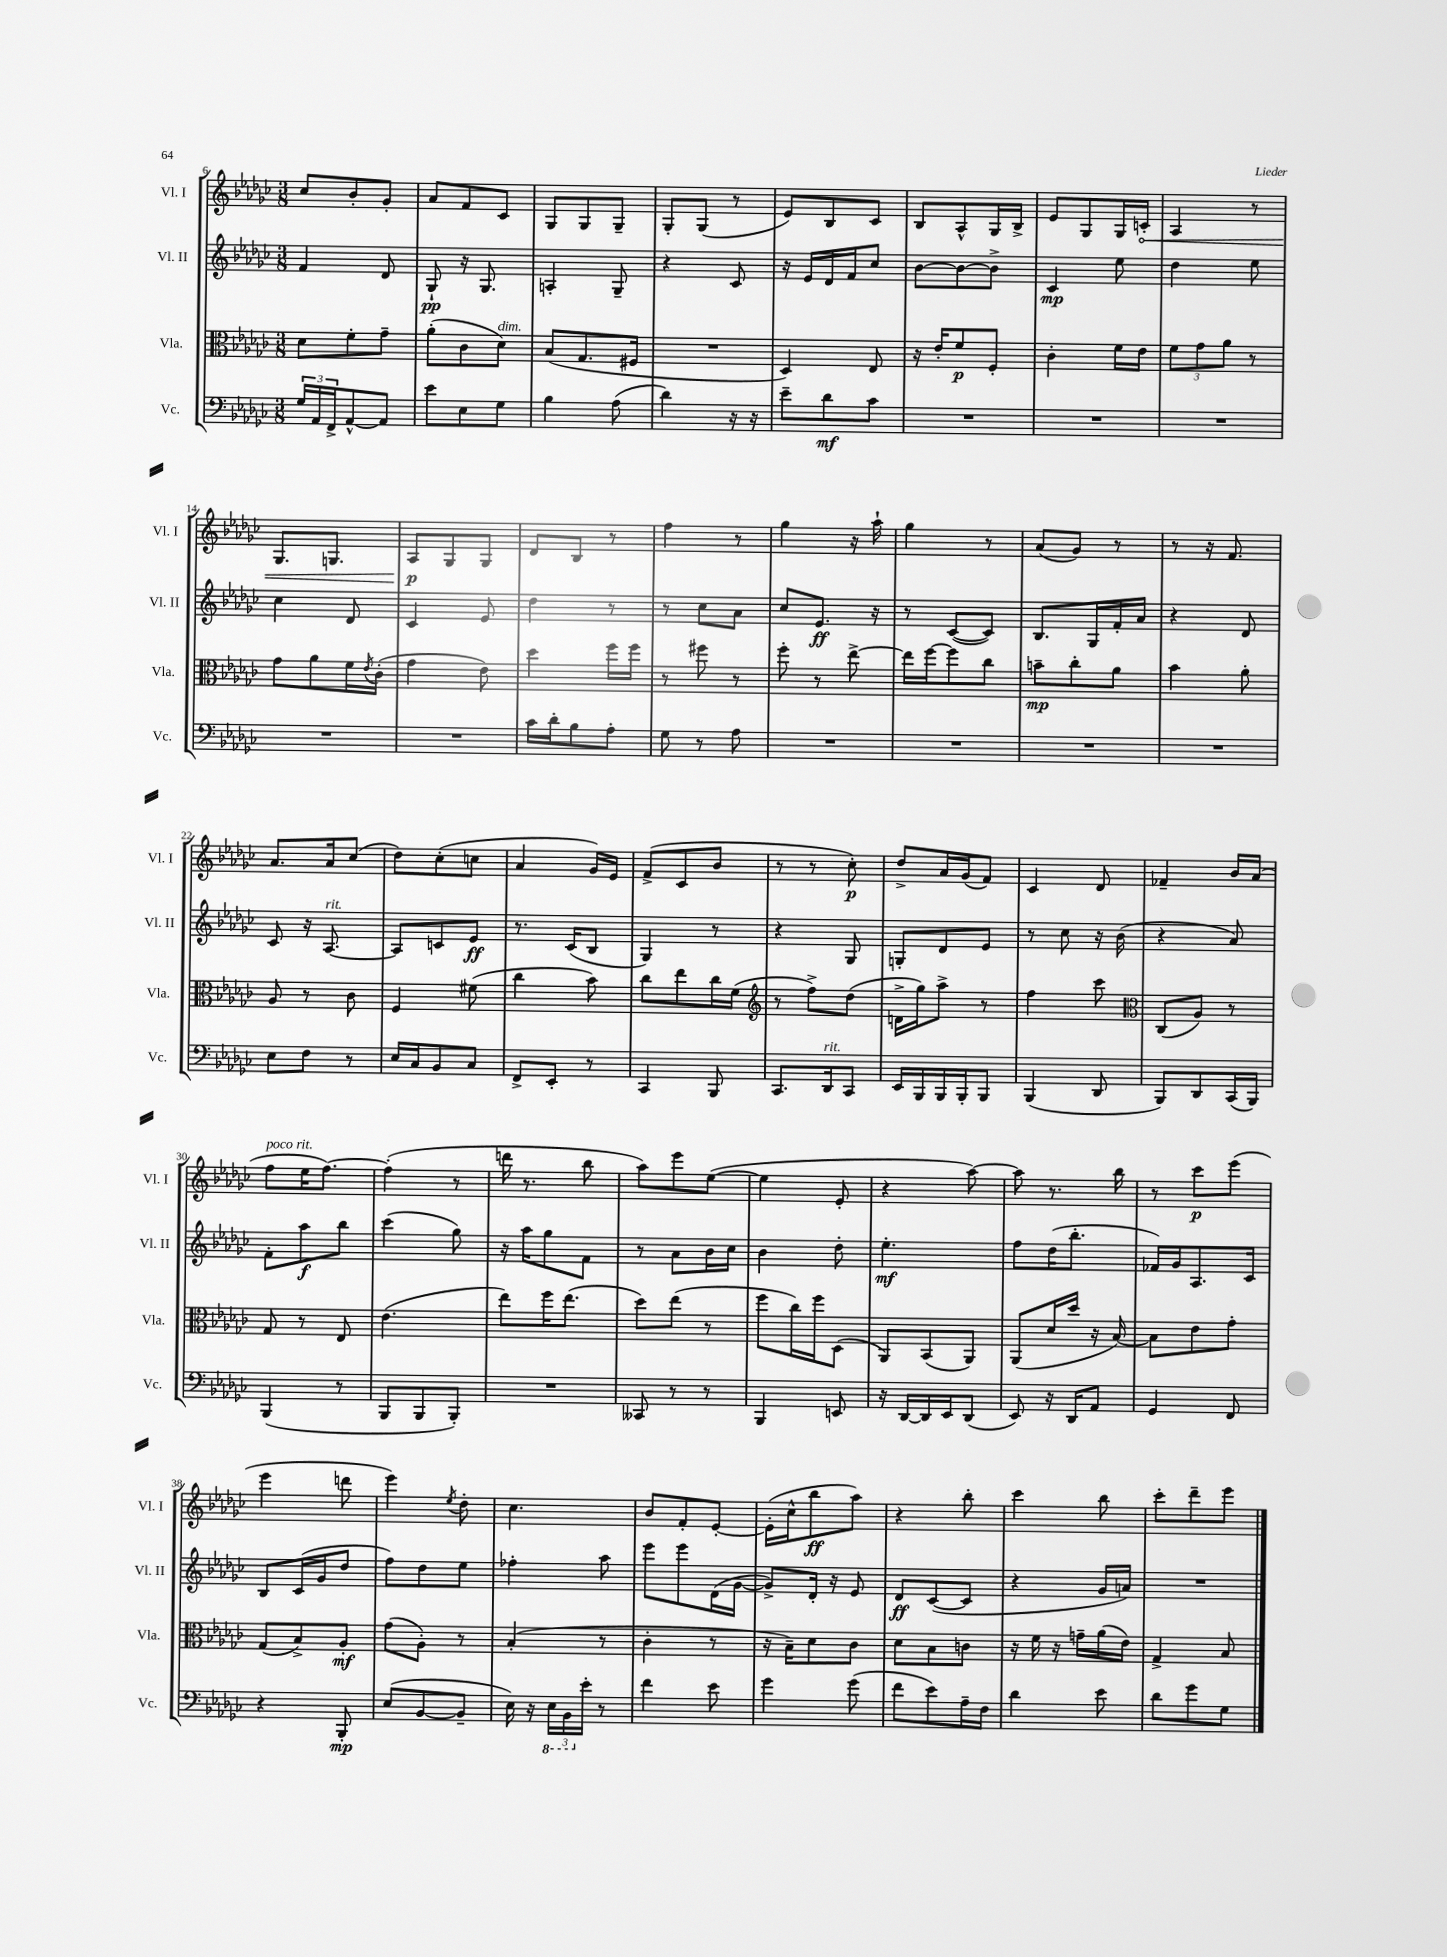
<<
\new StaffGroup <<
\new Staff = "s0" \with { instrumentName = "Vl. I" shortInstrumentName = "Vl. I" } {
    \clef treble \key ges \major \numericTimeSignature \time 3/8
    ces''8 bes'8-. ges'8-. |
    aes'8 f'8 ces'8 |
    ges8 ges8 ges8-- |
    ges8-. ges8( r8 |
    ees'8) bes8 ces'8 |
    bes8 aes8-^ ges16 bes16-> |
    ees'8 ges8 ges16 \once \override Hairpin.circled-tip = ##t c'16-.\< |
    aes4 r8 |
    ges8. g8. |
    aes8\p\! ges8 ges8 |
    des'8 bes8 r8 |
    f''4 r8 |
    ges''4 r16 aes''16-! |
    ges''4 r8 |
    aes'8( ges'8) r8 |
    r8 r16 f'8. |
    aes'8. aes'16 ces''8( |
    des''8) ces''8-.( c''8 |
    aes'4 ges'16) ees'16 |
    f'8->( ces'8 bes'8 |
    r8 r8 ces''8-.\p) |
    des''8-> aes'16 ges'16( f'8) |
    ces'4 des'8 |
    fes'4-- bes'16 aes'16( |
    f''8^\markup { \italic "poco rit." } ees''16 f''8.~) |
    f''4-.( r8 |
    d'''16 r8. bes''8 |
    aes''8) ees'''8 ees''8~( |
    ees''4 ees'8-. |
    r4 aes''8~) |
    aes''8 r8. bes''16 |
    r8 ces'''8\p ees'''8( |
    ees'''4 d'''8 |
    ees'''4) \acciaccatura { ees''8 } des''8-. |
    ces''4. |
    bes'8 f'8-. ees'8~-. |
    ees'16-.( ces''16-^ bes''8\ff aes''8) |
    r4 bes''8-. |
    ces'''4 bes''8 |
    ces'''8-. des'''8-- ees'''8 \bar "|." |
}
\new Staff = "s1" \with { instrumentName = "Vl. II" shortInstrumentName = "Vl. II" } {
    \clef treble \key ges \major \numericTimeSignature \time 3/8
    f'4 des'8 |
    ges8-!\pp r16 ges8. |
    a4-. ges8-- |
    r4 ces'8 |
    r16 ees'16 des'16 f'16 ces''8 |
    bes'8~ bes'8~ bes'8-> |
    ces'4\mp ees''8 |
    des''4 ees''8 |
    ces''4 des'8 |
    ces'4 ees'8 |
    des''4 r8 |
    r8 ces''8 aes'8 |
    ces''8 ees'8.\ff r16 |
    r8 ces'8~( ces'8) |
    bes8. ges16 f'16-. aes'16 |
    r4 des'8 |
    ces'8 r16 aes8.~^\markup { \italic "rit." } |
    aes8 c'8 ees'8\ff |
    r8. ces'16( bes8 |
    ges4) r8 |
    r4 ges8 |
    g8-. des'8 ees'8 |
    r8 ces''8 r16 bes'16( |
    r4 aes'8) |
    f'8-. aes''8\f bes''8 |
    ces'''4( ges''8) |
    r16 aes''16 ges''8 f'8 |
    r8 aes'8 bes'16 ces''16 |
    bes'4 des''8-. |
    ees''4.-.\mf |
    f''8 des''16( bes''8.-. |
    fes'16) ges'16 aes8. ces'16 |
    bes8 ces'16( ges'16 des''8 |
    f''8) des''8 ees''8 |
    fes''4-. aes''8 |
    ees'''8 ees'''8 des'16( ges'16~ |
    ges'8->) des'16-. r16 ees'8 |
    des'8\ff ces'8~( ces'8 |
    r4 ges'16 a'16) |
    R4. \bar "|." |
}
\new Staff = "s2" \with { instrumentName = "Vla." shortInstrumentName = "Vla." } {
    \clef alto \key ges \major \numericTimeSignature \time 3/8
    des'8 f'8-. ges'8-- |
    aes'8-.( ces'8 des'8^\markup { \italic "dim." }) |
    bes8( ges8. fis16 |
    R4. |
    des4) ees8 |
    r16 ees'16-. f'8\p f8-. |
    ces'4-. f'16 ees'16 |
    \tuplet 3/2 { f'8 ges'8 aes'8 } r8 |
    ges'8 aes'8 f'16 \acciaccatura { ees'8 } ces'16-.( |
    ges'4 ees'8) |
    des''4 f''16 f''16 |
    r8 fis''8 r8 |
    f''8-. r8 ees''8~-> |
    ees''16 f''16~ f''8 ces''8 |
    b'8--\mp ces''8-. aes'8 |
    bes'4 aes'8-. |
    aes8 r8 ces'8 |
    f4 fis'8( |
    ces''4 bes'8) |
    ces''8 ees''8 ces''16 f'16( |
    \clef treble r8 f''8->) des''8( |
    d'16-> ges''16) aes''8-> r8 |
    f''4 ces'''8 |
    \clef alto ces8( aes8) r8 |
    ges8 r8 ees8 |
    ees'4.( |
    ees''8) f''16 ees''8.( |
    des''8) ees''8( r8 |
    f''8 ces''16) f''16 des8( |
    aes,8) bes,8( aes,8) |
    aes,8( des'16 des''16 r16 bes16~) |
    bes8 ees'8 ges'8-. |
    ges8( bes8->) aes8-.\mf |
    ges'8( aes8-.) r8 |
    bes4-.( r8 |
    ces'4-. r8 |
    r16 bes16--) des'8 ces'8 |
    des'8 bes8 c'8 |
    r16 f'16 r16 g'16-- aes'16( ees'16) |
    ges4-> bes8 \bar "|." |
}
\new Staff = "s3" \with { instrumentName = "Vc." shortInstrumentName = "Vc." } {
    \clef bass \key ges \major \numericTimeSignature \time 3/8
    \tuplet 3/2 { ges16 aes,16 f,16-> } aes,8~-^ aes,8 |
    ees'8 ees8 ges8 |
    bes4 aes8( |
    des'4) r16 r16 |
    ees'8-- des'8\mf ces'8 |
    R4. |
    R4. |
    R4. |
    R4. |
    R4. |
    ces'16 des'16-. bes8 aes8-. |
    ges8 r8 aes8 |
    R4. |
    R4. |
    R4. |
    R4. |
    ees8 f8 r8 |
    ees16 ces16 bes,8 ces8 |
    f,8-> ees,8-. r8 |
    ces,4 bes,,8 |
    ces,8. des,16^\markup { \italic "rit." } ces,8 |
    ees,16 bes,,16 bes,,16 bes,,16-. bes,,8 |
    bes,,4( des,8 |
    bes,,8) des,8 ces,16( bes,,16) |
    bes,,4( r8 |
    bes,,8 bes,,8 bes,,8-.) |
    R4. |
    ceses,8 r8 r8 |
    bes,,4 e,8 |
    r16 des,16~ des,16 ees,16 des,8( |
    ees,8) r16 des,16 aes,8 |
    ges,4 f,8 |
    r4 bes,,8-.\mp |
    ees8( bes,8~ bes,8-- |
    ees16) r16 \tuplet 3/2 { \ottava #-1 ees,16 bes,,16 \ottava #0 ees'16-. } r8 |
    f'4 ees'8 |
    ges'4 ges'8( |
    f'8 ees'8) aes16-- f16 |
    des'4 ees'8 |
    des'8 ges'8 ges8 \bar "|." |
}
>>
>>
\layout { \context { \Score currentBarNumber = #6 } }
